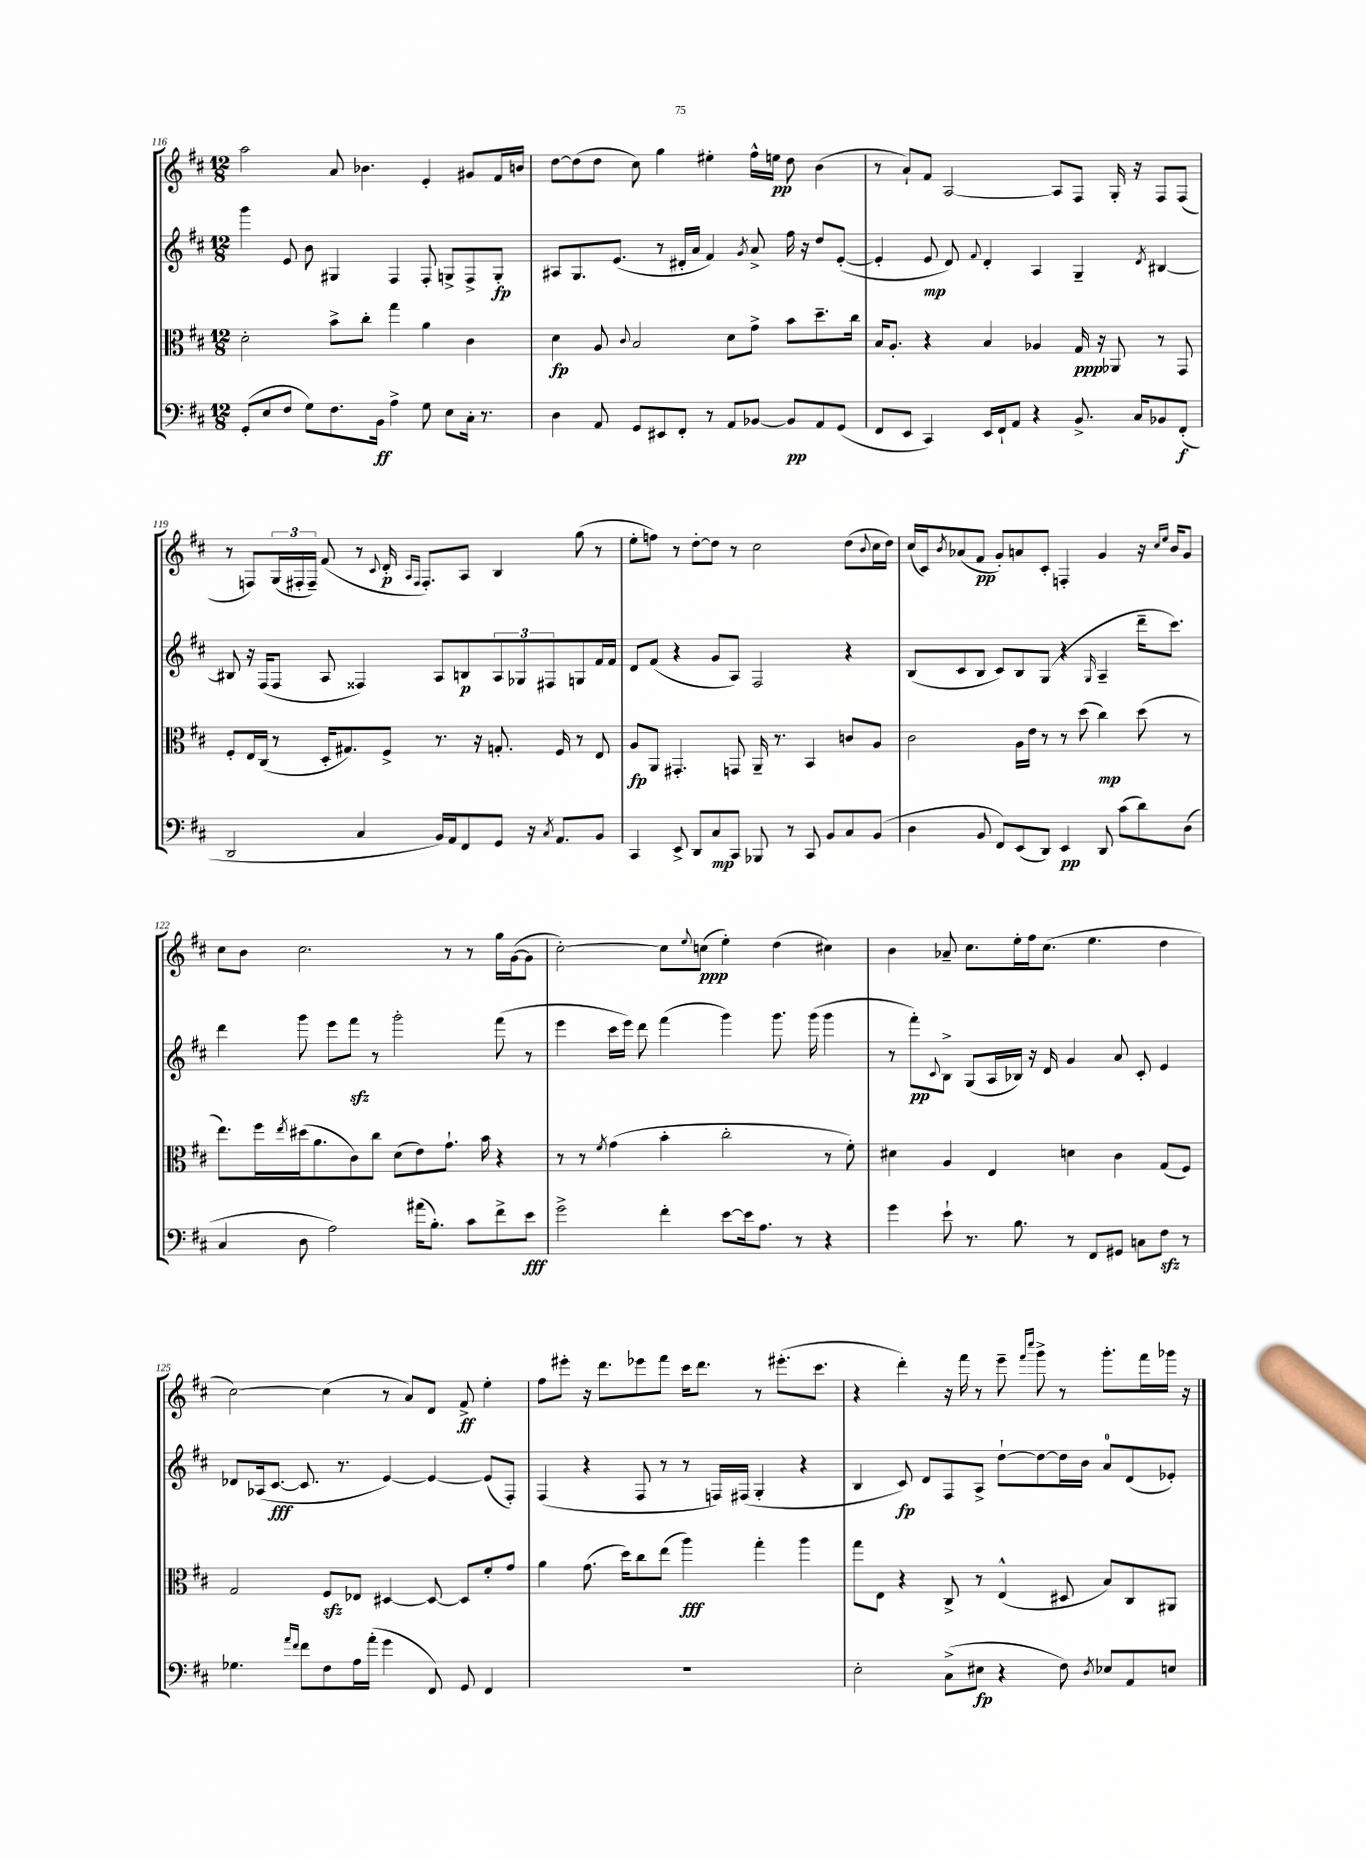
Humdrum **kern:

**kern	**kern	**kern	**kern
*staff4	*staff3	*staff2	*staff1
*clefF4	*clefC3	*clefG2	*clefG2
*k[f#c#]	*k[f#c#]	*k[f#c#]	*k[f#c#]
*M12/8	*M12/8	*M12/8	*M12/8
(8GG'	2d'	4ggg	2aa
8E	.	.	.
8F#	.	8e	.
8G)	.	8b	.
8.F#	8b^	4G#	8a
.	8cc#'	.	4.b-
16BB	.	.	.
4A^	4gg	4F#	.
8G	4a	8F#'	4e'
8E	.	8G^	.
16C#'	4c#	8F#^	8g#
8.r	.	.	.
.	.	8G'	16f#
.	.	.	16b
=	=	=	=
4D	4d	8A#	[8dd
.	.	8.G	(8dd]
8AA	8A	.	8dd
.	.	(8.e	.
.	8qqc#	.	.
8GG	2B	.	8cc#)
8EE#	.	8r	4gg
8FF#'	.	16d#'	.
.	.	16a	.
8r	.	4f#)	4ee#'
8AA	8d	.	.
.	.	8qg	.
[8BB-	8g^	8a^	16ff#^^
.	.	.	16ee
8BB-]	8b	16ff#	8dd
.	.	16r	.
8AA	8.dd~	8dd	(4b
(8GG	.	([8e'	.
.	16cc#	.	.
=	=	=	=
8FF#	16B	4e']	8r
.	8.A'	.	.
8EE	.	.	8a`)
4CC#)	4r	8e	8f#
.	.	8d)	[2A
.	.	8qqf#	.
16EE	4B	4d'	.
16FF#`	.	.	.
8AA	.	.	.
4r	4A-	4A	.
.	.	.	8A]
8.BB^	16G	4G~	8F#
.	16r	.	.
.	8AA-	.	16G'
16C#	.	.	16r
.	.	8qd	.
8BB-	8r	[4B#	8F#
(8FF#'	8GG	.	(8F#
=	=	=	=
2DD	8F#'	8B#]	8r
.	16E	16r	8F)
.	(16C#	(16F#	.
.	8r	8F#	(24G
.	.	.	24F#'
.	.	.	24F#~)
.	16D'	8A	(8f#
.	8.G#)	.	.
4C#	.	4F##)	8r
.	.	.	8qqc#
.	8F#^	.	16d'
.	.	.	16qqA
.	.	.	16qqF#
.	.	.	8.F#')
16BB)	8.r	8A	.
16AA	.	.	.
8FF#	.	8B	8A
.	16r	.	.
8GG	8.G'	12A	4B
.	.	12G-	.
16r	.	.	.
.	.	12F#	.
8qC#	.	.	.
8.AA	16F#	.	.
.	8r	8G	(8gg
8BB	8E	16f#	8r
.	.	16f#	.
=	=	=	=
4CC#	8A	8d	8ee'
.	8AA	(8f#	8ff)
8EE^	4.GG#'	4r	8r
8DD	.	.	[8dd'
8C#	.	8g	8dd]
8CC#	8GG	8A)	8r
8BBB-	16AA~	2F#	2cc#
.	8.r	.	.
8r	.	.	.
8CC#	4BB	.	.
8BB	.	.	.
8C#	8c	4r	(8dd
.	.	.	8qqb
(8BB	8A	.	16cc#
.	.	.	16dd)
=	=	=	=
4D	2c#	(8B	(16cc#
.	.	.	16c#)
.	.	.	8qb
.	.	8c#	(8a-
8BB	.	8B	8f#
8FF#)	.	8c#)	8g')
(8EE	16A	8B	8a
.	16e	.	.
8DD)	8r	(8G	8c#'
4EE	8r	4r	4F'
.	(8dd	.	.
.	.	16qqG	.
8DD	4cc#)	4A~	4g
(8c#	.	.	.
8d)	(8dd	16ddd~	16r
.	.	.	16qqcc#
.	.	.	16qqee
.	.	8.ccc#)	16b
(8D	8r	.	8g
=	=	=	=
4C#	8.ee)	4ddd	8cc#
.	.	.	8b
.	16ff#	.	.
.	8qee	.	.
8D	(16dd#	8ggg	2.cc#
.	8.a	.	.
2A)	.	8eee	.
.	8c#)	8fff#	.
.	8cc#	8r	.
.	(8d	2ggg'	.
(16a#	8e)	.	.
8.B')	.	.	.
.	8.g`	.	8r
8c#	.	.	8r
.	16b	.	.
8f#^	4r	(8fff#	16gg
.	.	.	([16g
8e	.	8r	8g]
=	=	=	=
2g^	8r	4eee	[2cc#')
.	8r	.	.
.	8qf#	.	.
.	(4g	16ccc#	.
.	.	16eee)	.
.	.	8ddd	.
4f#'	4b'	(4fff#	8cc#]
.	.	.	8qqee
.	.	.	(8cc
[8e	2cc#'	4ggg)	4ee')
16e]	.	.	.
8.A	.	.	.
.	.	8.ggg	(4dd
8r	.	.	.
.	.	(16ggg	.
4r	8r	4ggg	4cc#)
.	8f#')	.	.
=	=	=	=
4g	4d#	8r	4b
.	.	8fff#')	.
.	.	8qqc#	.
8e`	4A	8B^	8a-~
8.r	.	(8G	8.cc#
.	4E	16A	.
8.B	.	16B-)	16ee'
.	.	16r	16ff#
.	.	16d	(8.cc#
8r	4d	4g	.
8FF#	.	.	4.ee
8GG#	4c#	8a	.
8C	.	8c#'	.
8F#	(8G	4e	4dd
8r	8F#)	.	.
=	=	=	=
4.G-	2G	8d-	[2cc#)
.	.	(16A-	.
.	.	[8.c#	.
16qqa	.	.	.
16qqf#	.	.	.
8f#	.	8.c#]	.
8F#	8F#	.	(4cc#]
.	.	8.r	.
16A	8E-	.	.
(16a'	.	.	.
4g	[4D#	[4e)	8r
.	.	.	8a)
8FF#)	8D#_	4e_	8d
8GG	8D#]	.	8f#^
4FF#	8f#'	(8e]	4ee'
.	8g	8F#')	.
=	=	=	=
1.r	4a	(4F#	8ff#
.	.	.	8eee#'
.	(8.g	4r	16r
.	.	.	8.ddd
.	16dd)	.	.
.	8cc#	8F#	8eee-
.	(8ee	8r	8fff#
.	4aa)	8r	16ccc#
.	.	.	8.ddd
.	.	16F)	.
.	.	(16F#	.
.	4gg'	4G'	8r
.	.	.	(8.eee#'
.	4aa	4r	.
.	.	.	8.ccc#
=	=	=	=
2E'	8gg	4B	4r
.	8E	.	.
.	4r	8c#)	4ddd')
.	.	8d	.
(8C#^	8C#^	8F#	16r
.	.	.	16fff#
8E#	8r	8A^	8r
4r	(4E^^	[8dd`	8eee~
.	.	.	16qqfff#
.	.	.	16qqcccc#
.	.	8dd_	8ggg^
8F#)	8D#	16dd]	8r
.	.	16b	.
8qD	.	.	.
8E-	8B)	8a	8.ggg'
8AA	8C#	(8d	.
.	.	.	16fff#
8E	8AA#	8e-')	16ggg-
.	.	.	16r
==	==	==	==
*-	*-	*-	*-
